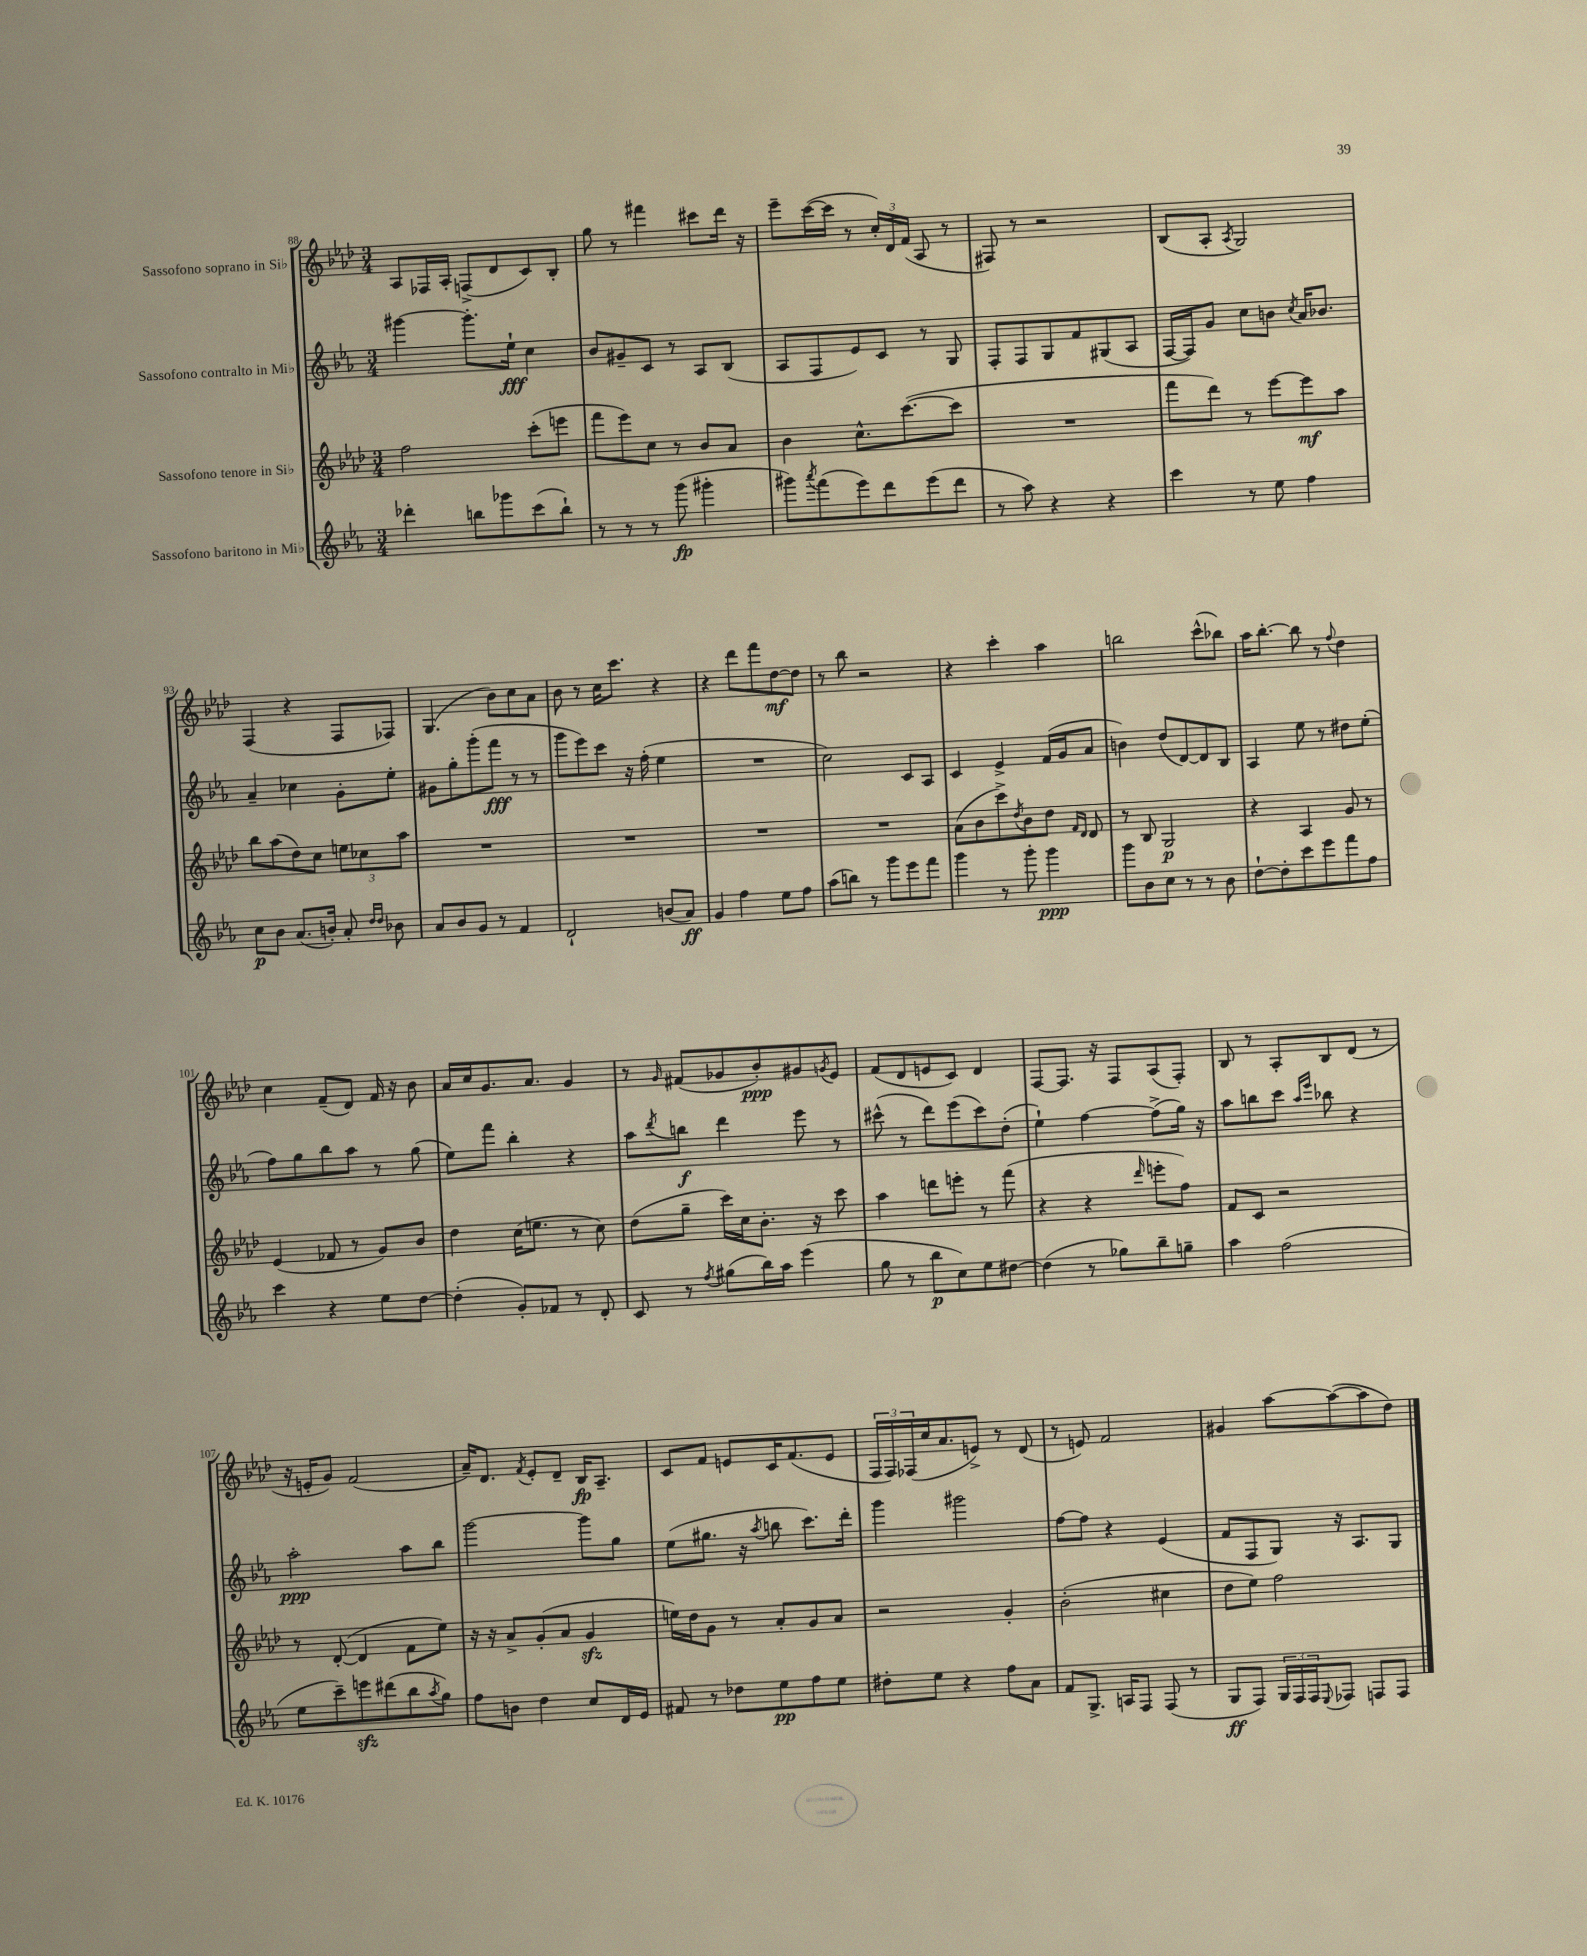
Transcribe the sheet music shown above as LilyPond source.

<<
\new StaffGroup <<
\new Staff = "s0" \with { instrumentName = "Sassofono soprano in Sib" } {
    \clef treble \key aes \major \numericTimeSignature \time 3/4
    aes8 fes16 aes16-. f8->( des'8 c'8) bes8-. |
    g''8 r8 fis'''4 cis'''8 des'''16 r16 |
    ees'''8-- c'''16~( c'''16 r8 \tuplet 3/2 { c''16-.) des'16 f'16( } aes8 r8 |
    fis8) r8 r2 |
    bes8( aes8-. \acciaccatura { aes8 } g2) |
    f4( r4 f8 fes8) |
    g4.( bes'8) c''8 aes'8 |
    bes'8 r8 c''16 c'''8. r4 |
    r4 des'''8 f'''8 des''8~\mf des''8 |
    r8 bes''8 r2 |
    r4 c'''4-. aes''4 |
    b''2 c'''8-^( bes''8) |
    aes''16 bes''8.~-. bes''8 r8 \appoggiatura { f''8 } des''4 |
    c''4 f'8--( des'8) f'16 r16 bes'8 |
    aes'16 c''16 g'8. aes'8. g'4 |
    r8 \grace { g'16 } fis'8( ges'8 bes'8-.\ppp) gis'8 \acciaccatura { g'8 } ees'8 |
    f'8( des'8 e'8 c'8) des'4 |
    f8~ f8. r16 f8 aes8( f8-.) |
    bes8 r8 aes8-. bes8 des'8( r8 |
    r16 e'16-. g'8) f'2( |
    aes'16--) des'8. \acciaccatura { f'8 } ees'8-. des'8-- bes16\fp aes8.-- |
    c'8 f'8 e'8 c'16 f'8.( e'8 |
    \tuplet 3/2 { f16 f16) fes16( } c''16 aes'8. e'8->) r8 des'8( |
    r8 e'8) f'2 |
    gis'4 aes''8~ aes''8~( aes''8 des''8) \bar "|." |
}
\new Staff = "s1" \with { instrumentName = "Sassofono contralto in Mib" } {
    \clef treble \key ees \major \numericTimeSignature \time 3/4
    gis'''4~ gis'''8.-. ees''16-!\fff c''4 |
    bes'8 gis'8-- c'8 r8 aes8 bes8( |
    aes8 f8 ees'8) c'8 r8 g8 |
    f8-. f8 g8 f'8 gis8( aes8 |
    f16~ f16) g'8 c''8 b'8 \acciaccatura { c''8 } aes'16 bes'8. |
    aes'4-- ces''4 g'8-. ees''8-. |
    gis'8 g''8-. g'''8-.( f'''8\fff r8 r8 |
    g'''8 ees'''8) c'''8 r16 f''16-.( ees''4 |
    R2. |
    c''2) c'8 aes8 |
    c'4 ees'4-> f'16( g'16 aes'8 |
    b'4) d''8( d'8~) d'8 bes8 |
    aes4 ees''8 r8 dis''8 ees''8-.( |
    f''8) g''8 bes''8 aes''8 r8 g''8( |
    ees''8) f'''8 bes''4-. r4 |
    aes''8 \acciaccatura { d'''8 } b''8\f d'''4 ees'''8 r8 |
    cis'''8-^( r8 d'''8) ees'''8( cis'''8) d''8-.( |
    ees''4-!) f''4~ f''8->( g''16) r16 |
    aes''8 b''8 c'''8 \grace { aes''16 ees'''16 } bes''8 r4 |
    aes''2-.\ppp aes''8 bes''8 |
    g'''2~ g'''8 g''8 |
    ees''8( gis''8. r16 \acciaccatura { aes''8 } b''8 c'''8.) d'''16-. |
    g'''4 gis'''2 |
    f''8~ f''8 r4 ees'4( |
    f'8 f8 g8) r16 aes8. g8 \bar "|." |
}
\new Staff = "s2" \with { instrumentName = "Sassofono tenore in Sib" } {
    \clef treble \key aes \major \numericTimeSignature \time 3/4
    f''2 c'''8-.( e'''8 |
    f'''8 ees'''8) c''8 r8 bes'8 aes'8 |
    bes'4 c''8.-^ c'''8.~( c'''8 |
    R2. |
    f'''8 des'''8) r8 ees'''8~ ees'''8\mf aes''8 |
    bes''8 aes''8( des''8) c''8 \tuplet 3/2 { e''8 ces''8 aes''8 } |
    R2. |
    R2. |
    R2. |
    R2. |
    aes'8( bes'8 c'''8->) \acciaccatura { des''8 } bes'8 des''8 \grace { f'16 des'16 } des'8 |
    r8 bes8 g2\p |
    r4 aes4 g'8 r8 |
    ees'4( fes'8 r8 g'8) bes'8 |
    des''4 c''16( e''8. r8 c''8) |
    des''8( g''8-- c'''16) c''16 bes'8.-. r16 c'''8 |
    aes''4 d'''8 e'''8-. r8 f'''8( |
    r4 r4 \grace { des'''16 } e'''8-. f''8) |
    f'8 c'8 r2 |
    r8 des'8~-.( des'4 f'8 ees''8) |
    r16 r16 aes'8-> g'8-.( aes'8 g'4\sfz |
    e''16) des''16 g'8 r8 aes'8-. g'8 aes'8 |
    r2 g'4-. |
    bes'2-.( cis''4 |
    des''8 ees''8) f''2 \bar "|." |
}
\new Staff = "s3" \with { instrumentName = "Sassofono baritono in Mib" } {
    \clef treble \key ees \major \numericTimeSignature \time 3/4
    des'''4-. b''8 ges'''8 c'''8( b''8-!) |
    r8 r8 r8 g'''8\fp( gis'''4-. |
    gis'''8) \acciaccatura { aes'''8 } f'''8( ees'''8) d'''8 ees'''8( d'''8 |
    r8 aes''8) r4 r4 |
    c'''4 r8 ees''8 f''4 |
    c''8\p bes'8 aes'8.( b'16-.) aes'8-. \grace { d''16 d''16 } bes'8 |
    aes'8 bes'8 g'8 r8 f'4 |
    d'2-! b'8( aes'8\ff) |
    g'4 f''4 ees''8 f''8 |
    aes''8( b''8) r8 g'''8 ees'''8 f'''8 |
    g'''4 r8 g'''8-. g'''4\ppp |
    g'''8 bes'8 c''8 r8 r8 bes'8 |
    d''8~-! d''8-. c'''8 ees'''8 f'''8 f''8 |
    c'''4 r4 ees''8 d''8~ |
    d''4-.( g'8-.) fes'8 r8 d'8-. |
    c'8 r8 \acciaccatura { f''8 } gis''8( bes''16) aes''16 ees'''4( |
    g''8 r8 bes''8\p c''8) ees''8 dis''8~ |
    dis''4( r8 ges''8) bes''8-- g''8-- |
    aes''4 f''2( |
    ees''8 c'''8--) e'''8\sfz dis'''8( bes''8 \acciaccatura { aes''8 } g''8) |
    f''8 b'8 d''4 c''8 d'16 ees'16 |
    fis'8 r8 des''8 ees''8\pp f''8 ees''8 |
    dis''8-. ees''8 r4 f''8 aes'8 |
    f'8 g8.-> a16 f8 f8( r8 |
    g8\ff f8) \tuplet 3/2 { g16 f16 f16 } \appoggiatura { ees8 } fes8 f8 f8 \bar "|." |
}
>>
>>
\layout { \context { \Score currentBarNumber = #88 } }
